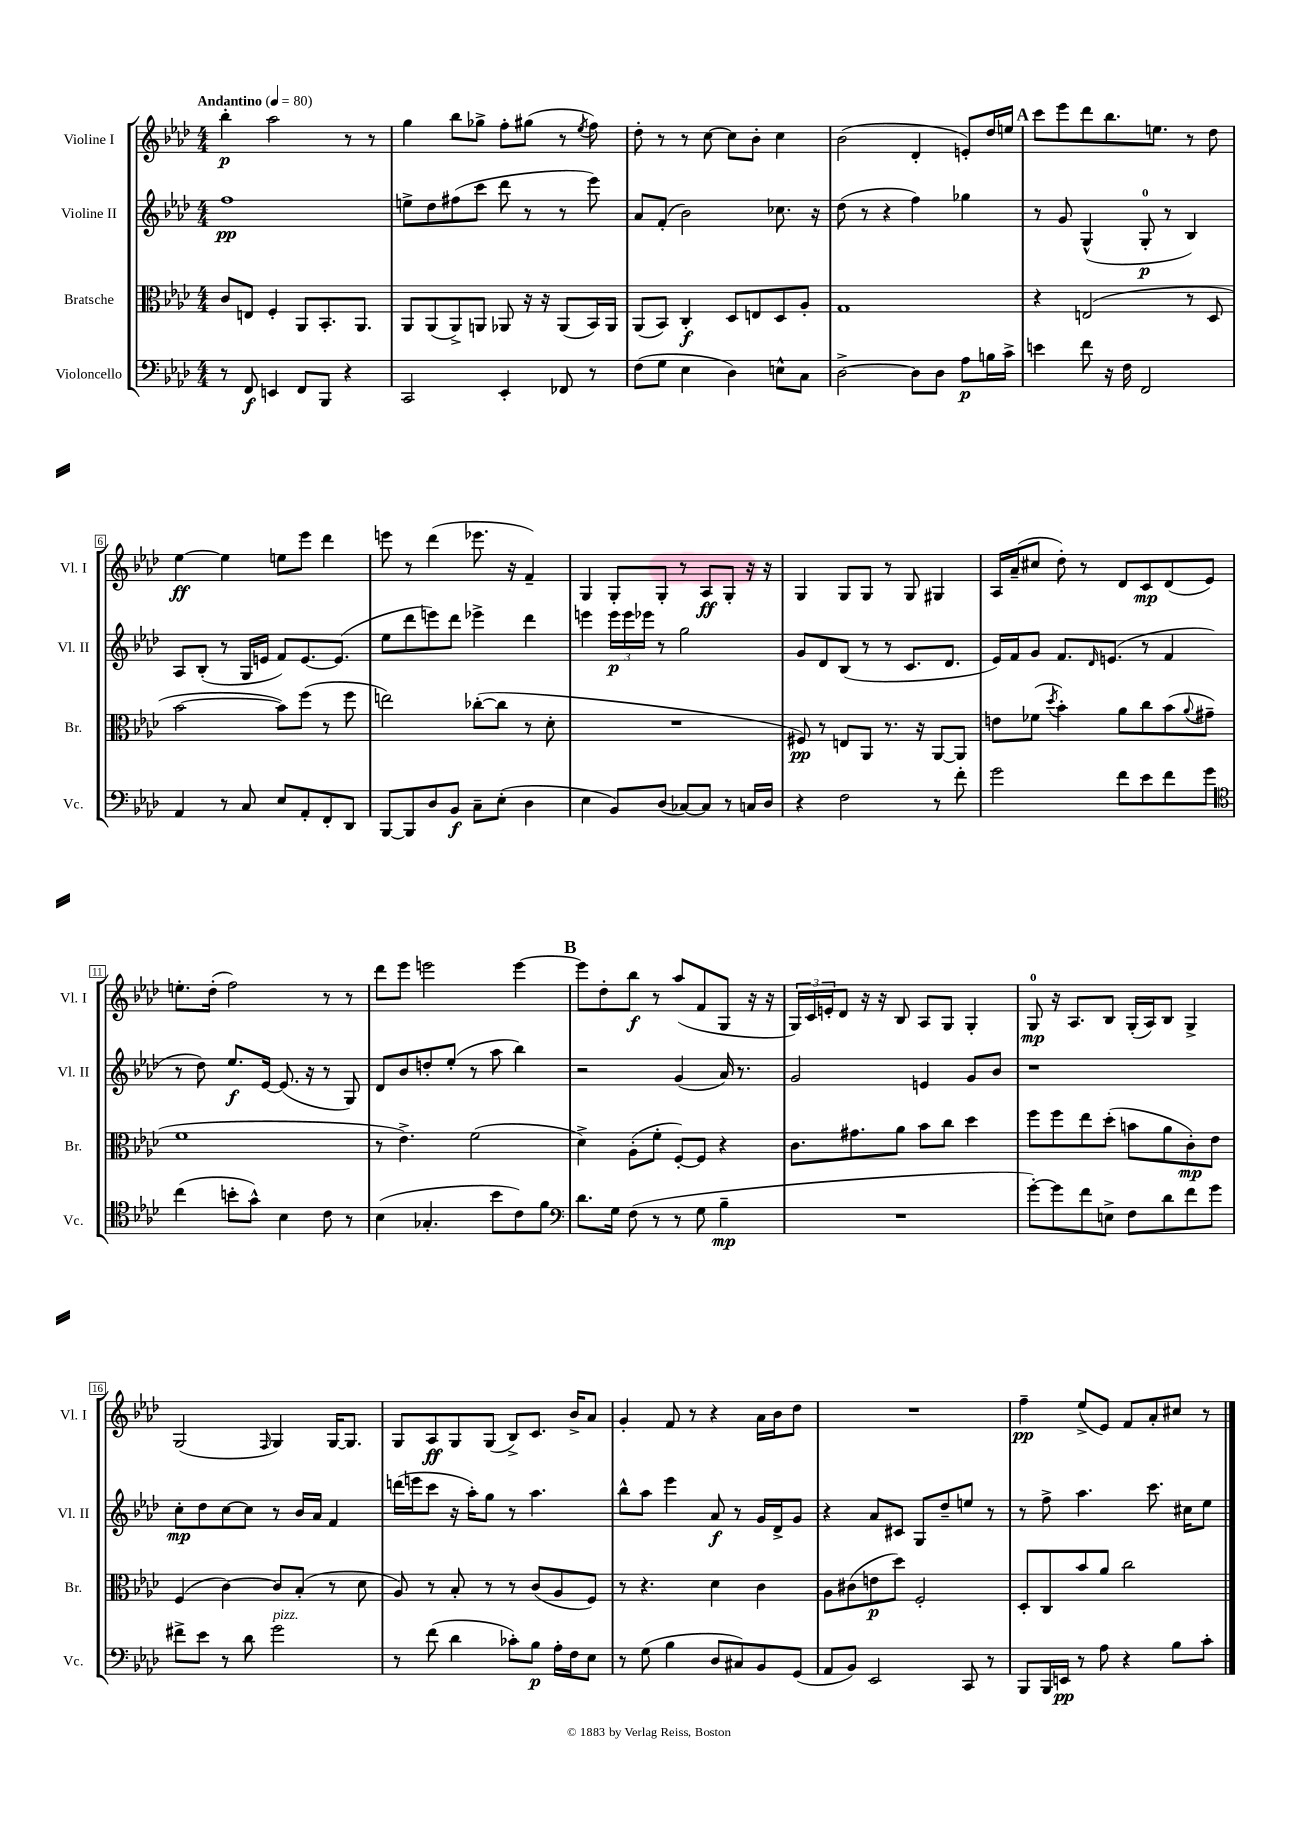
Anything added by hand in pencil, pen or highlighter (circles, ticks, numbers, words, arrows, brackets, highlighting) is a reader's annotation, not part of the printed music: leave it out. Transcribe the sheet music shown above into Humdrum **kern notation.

**kern	**kern	**kern	**kern
*staff4	*staff3	*staff2	*staff1
*clefF4	*clefC3	*clefG2	*clefG2
*k[b-e-a-d-]	*k[b-e-a-d-]	*k[b-e-a-d-]	*k[b-e-a-d-]
*M4/4	*M4/4	*M4/4	*M4/4
*MM80	*MM80	*MM80	*MM80
8r	8c	1ff	4bb-'
8FF	8E	.	.
4EE	4F'	.	2aa-
8FF	8AA-	.	.
8BBB-	8.BB-'	.	.
4r	.	.	8r
.	8.AA-	.	.
.	.	.	8r
=	=	=	=
2CC	8AA-	8ee^	4gg
.	(8AA-	8dd-	.
.	8AA-^)	(8ff#	8bb-
.	8AA	8ccc	8gg-^
4EE-'	8AA-	8ddd-	8ff'
.	16r	8r	(8gg#
.	16r	.	.
8FF-	(8AA-	8r	8r
.	.	.	8qee-
8r	16BB-)	8eee-)	8ff)
.	16AA-	.	.
=	=	=	=
(8F	(8AA-	8a-	8dd-'
8G	8BB-)	(8f'	8r
4E-	4C'	2b-)	8r
.	.	.	[8cc
4D-)	8D-	.	8cc]
.	8E	.	8b-'
8E^^	8D-	8.cc-	4cc
8C	8A-'	.	.
.	.	16r	.
=	=	=	=
[2D-^	1G	(8dd-	(2b-
.	.	8r	.
.	.	4r	.
8D-]	.	4ff)	4d-'
8D-	.	.	.
8A-	.	4gg-	8e')
16B	.	.	16dd-
16c^	.	.	16ee
=	=	=	=
4e	4r	8r	8ccc
.	.	8g	8eee-
8f	(2E	(4G^^	8ddd-
16r	.	.	8.bb-
16F	.	.	.
2FF	.	8G'	.
.	.	.	8.ee
.	.	8r	.
.	8r	4B-)	8r
.	8D-	.	8dd-
=	=	=	=
4AA-	[2b-	8A-	[4ee-
.	.	(8B-'	.
8r	.	8r	4ee-]
8C	.	16G	.
.	.	16e	.
8E-	8b-])	8f)	8ee
8AA-'	(8ff	[8.e	8eee-
8FF'	8r	.	4ddd-
.	.	(8.e]	.
8DD-	8ff	.	.
=	=	=	=
[8BBB-	2ee)	8ee-	8eee
8BBB-]	.	8ddd-	8r
8D-	.	8eee)	(4ddd-
8BB-	.	8ddd-	.
8C~	([8cc-'	4eee-^	8.eee-
(8E-'	8cc-]	.	.
.	.	.	16r
4D-	8r	4ddd-	4f~)
.	8d-'	.	.
=	=	=	=
4E-	1r	4eee	4G
8BB-)	.	24eee	8G'
.	.	24eee	.
.	.	24eee-	.
(8D-	.	8r	8G'
[8C-)	.	2gg	8r
8C-]	.	.	8A-
8r	.	.	8G'
16C	.	.	16r
16D-	.	.	16r
=	=	=	=
4r	8F#)	8g	4G
.	8r	8d-	.
2F	8E	(8B-	8G
.	8AA-	8r	8G
.	8.r	8r	8r
.	.	8.c	8G
.	16r	.	.
8r	[8AA-	.	4G#
.	.	8.d-	.
8f'	8AA-]	.	.
=	=	=	=
2g	8e	16e-)	16A-
.	.	16f	(16a-~
.	(8f-	8g	8cc#
.	8qdd-	.	.
.	4b-')	8.f	8dd-')
.	.	.	8r
.	.	16qqd-	.
.	.	(8.e	.
8f	8a-	.	8d-
8e-	8cc	8r	8c
8f	(8b-	4f	(8d-
.	8qqa-	.	.
8g	8g#~	.	8e-)
=	=	=	=
*clefC4	*	*	*
(4cc	1f	8r	8.ee'
.	.	8dd-)	.
.	.	.	(16dd-'
8b'	.	8.ee-	2ff)
8g^^)	.	.	.
.	.	[16e-	.
4B-	.	(8.e-]	.
.	.	16r	.
8c	.	8r	8r
8r	.	8G)	8r
=	=	=	=
(4B-	8r	8d-	8ddd-
.	4.e-^)	8b-	8eee-
4.G-'	.	8dd'	2eee
.	.	(8ee-'	.
.	(2f	8r	.
8b-	.	8aa-	.
8c)	.	4bb-)	[4eee
8f	.	.	.
=	=	=	=
*clefF4	*	*	*
8.d-	4d-^)	2r	8eee]
.	.	.	8dd-'
16G	.	.	.
(8F	(8A-'	.	8bb-
8r	8f'	.	8r
8r	[8F')	(4g	(8aa-
8G	8F]	.	8f
4B-~	4r	16a-)	8G
.	.	8.r	.
.	.	.	16r
.	.	.	16r
=	=	=	=
1r	8.c	2g	24G)
.	.	.	24c
.	.	.	24e'
.	.	.	8d-
.	8.g#	.	.
.	.	.	16r
.	.	.	16r
.	8a-	.	8B-
.	8b-	4e	8A-
.	8cc	.	8G
.	4dd-	8g	4G'
.	.	8b-	.
=	=	=	=
[8g')	8ff	1r	8G
8g]	8ff	.	16r
.	.	.	8.A-
8f	8ee-	.	.
8E^	(8dd-'	.	8B-
8F	8b	.	(16G'
.	.	.	16A-)
8d-	8a-	.	8B-
8f	8c')	.	4G^
8g	8e-	.	.
=	=	=	=
8f#^	(4F	8cc'	(2G
8e-	.	8dd-	.
8r	[4c)	[8cc	.
8d-	.	8cc]	.
.	.	.	16qqF
2g	8c]	8r	4G)
.	(8B-'	16b-	.
.	.	16a-	.
.	8r	4f	[16G
.	.	.	8.G]
.	8d-	.	.
=	=	=	=
8r	8A-)	(16ddd	8G
.	.	16eee	.
(8f	8r	8ccc	8A-
4d-	8B-'	16r	8G
.	.	16aa-')	.
.	8r	8gg	(8G
8c-')	8r	8r	8B-^)
8B-	(8c	4.aa-	8.c
16A-'	8A-	.	.
16F	.	.	16b-^
8E-	8F)	.	8a-
=	=	=	=
8r	8r	8bb-^^	4g'
(8G	4.r	8aa-	.
4B-	.	4eee-	8f
.	.	.	8r
8D-	4d-	8a-	4r
8C#)	.	8r	.
8BB-	4c	16g	16a-
.	.	16d-^	16b-
(8GG	.	8g	8dd-
=	=	=	=
8AA-	8A-	4r	1r
8BB-)	(8c#	.	.
2EE-	8e	8a-	.
.	8dd-)	8c#	.
.	2F'	8G	.
.	.	8dd-~	.
8CC	.	8ee	.
8r	.	8r	.
=	=	=	=
8BBB-	8D-'	8r	4ff~
16BBB-	8C	8ff^	.
16EE	.	.	.
8r	8b-	4.aa-	(8ee-^
8A-	8a-	.	8e-)
4r	2cc	.	8f
.	.	8.ccc	8a-'
8B-	.	.	8cc#
.	.	16cc#	.
8c'	.	8ee-	8r
==	==	==	==
*-	*-	*-	*-
